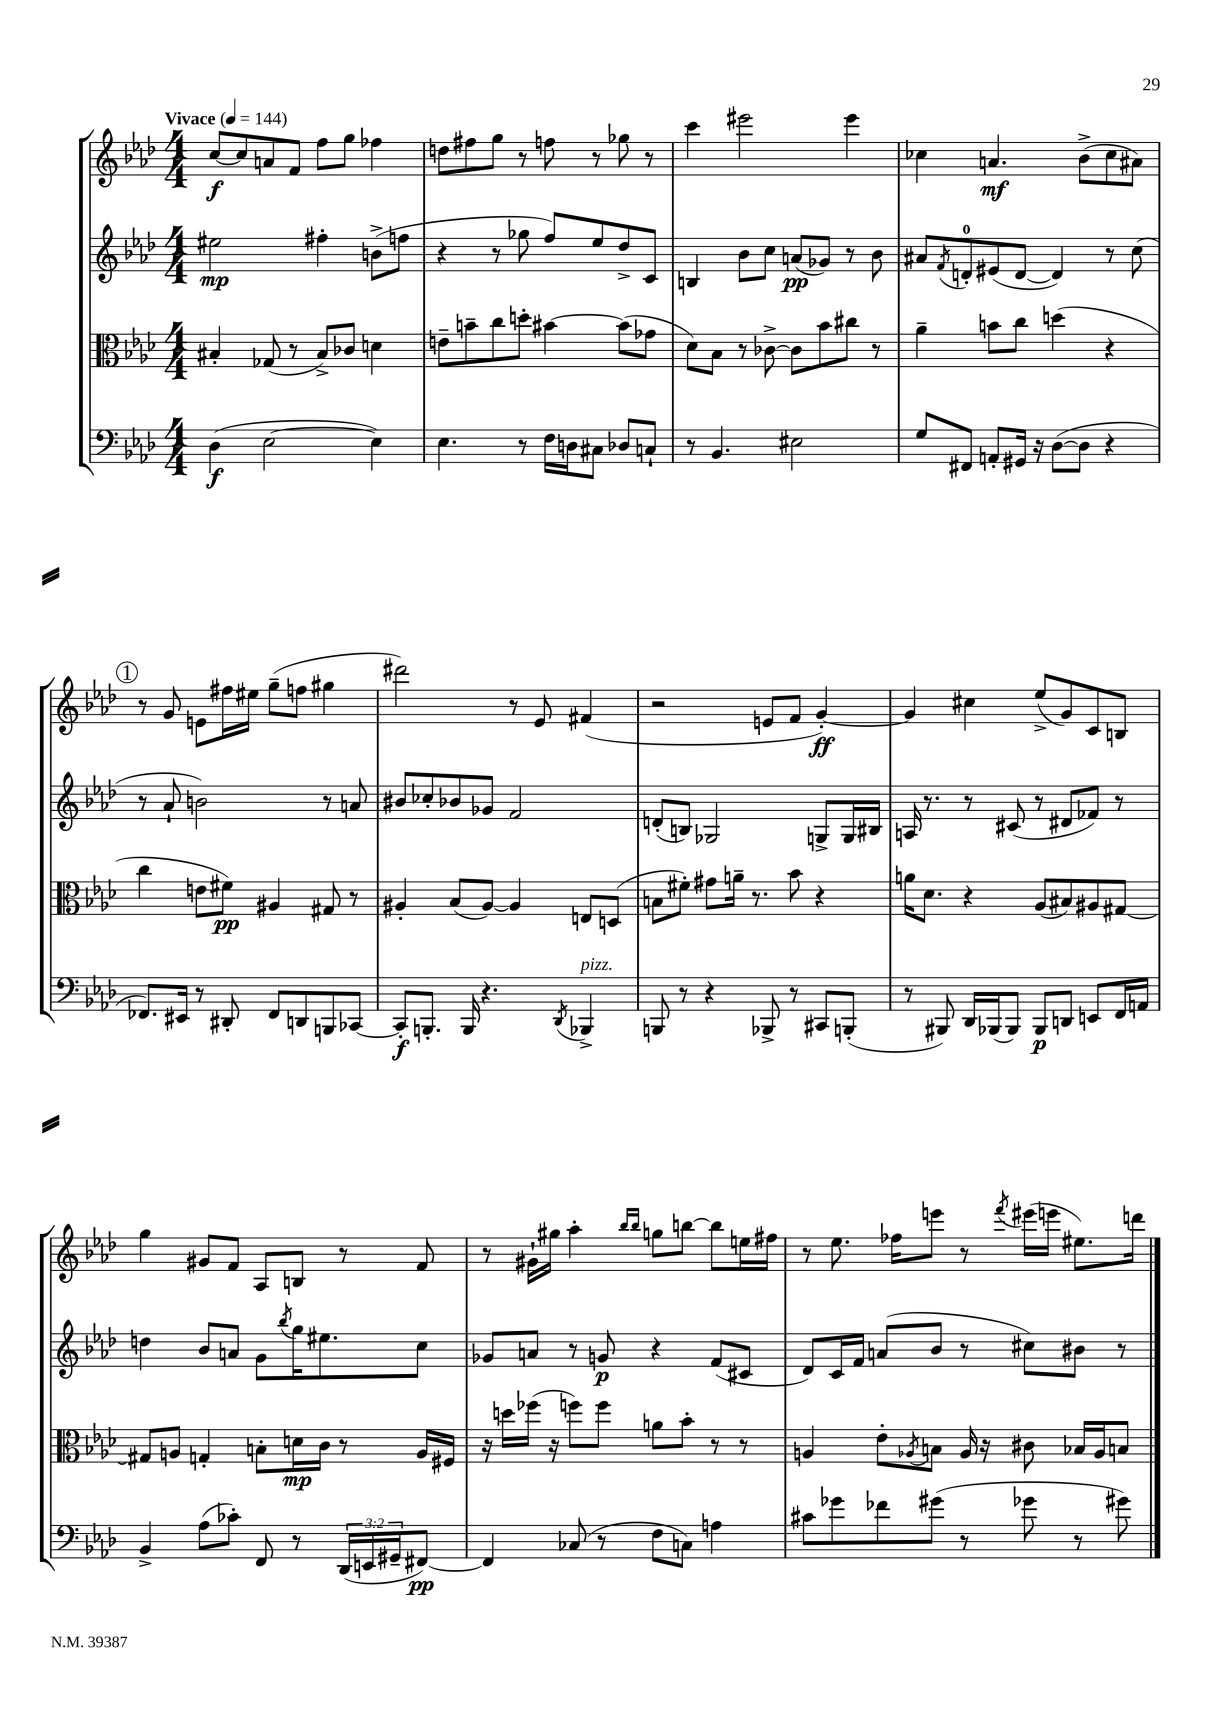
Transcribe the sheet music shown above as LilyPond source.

<<
\new StaffGroup <<
\new Staff = "s0" {
    \clef treble \key aes \major \numericTimeSignature \time 4/4 \tempo "Vivace" 4 = 144
    c''8~\f c''8 a'8 f'8 f''8 g''8 fes''4 |
    d''8 fis''8 g''8 r8 f''8 r8 ges''8 r8 |
    c'''4 eis'''2 eis'''4 |
    ces''4 a'4.\mf bes'8->( ces''8 ais'8) |
    \mark \markup { \circle "1" } r8 g'8 e'8 fis''16 eis''16 g''8--( f''8 gis''4 |
    dis'''2) r8 ees'8 fis'4( |
    r2 e'8 f'8 g'4~-.\ff) |
    g'4 cis''4 ees''8->( g'8) c'8 b8 |
    g''4 gis'8 f'8 aes8 b8 r8 f'8 |
    r8 gis'16-! gis''16 aes''4-. \grace { bes''16 bes''16 } g''8 b''8~ b''8 e''16 fis''16 |
    r8 ees''8. fes''16 e'''8 r8 \acciaccatura { f'''8 } eis'''16( e'''16 eis''8.) d'''16 \bar "|." |
}
\new Staff = "s1" {
    \clef treble \key aes \major \numericTimeSignature \time 4/4
    eis''2\mp fis''4-. b'8->( f''8 |
    r4 r8 ges''8 f''8) ees''8 des''8-> c'8 |
    b4 bes'8 c''8 a'8\pp( ges'8) r8 bes'8 |
    ais'8 \acciaccatura { f'8 } d'8-0-. eis'8( d'8~ d'4) r8 c''8( |
    \mark \markup { \circle "1" } r8 aes'8-! b'2) r8 a'8 |
    bis'8 ces''8-. bes'8 ges'8 f'2 |
    d'8-.( b8) ges2 g8-> g16 bis16 |
    a16 r8. r8 cis'8( r8 dis'8 fes'8) r8 |
    d''4 bes'8 a'8 g'8 \acciaccatura { bes''8 } g''16 eis''8. c''8 |
    ges'8 a'8 r8 g'8\p r4 f'8( cis'8 |
    des'8) c'16 f'16 a'8( bes'8 r8 cis''8) bis'8 r8 \bar "|." |
}
\new Staff = "s2" {
    \clef alto \key aes \major \numericTimeSignature \time 4/4
    bis4-. ges8( r8 bis8->) ces'8 d'4 |
    e'8-- b'8-- c''8 d''8-. bis'4~ bis'8( ges'8 |
    des'8) bes8 r8 ces'8~-> ces'8 bes'8 cis''8 r8 |
    aes'4-- b'8 c''8 d''4( r4 |
    \mark \markup { \circle "1" } c''4 e'8 fis'8\pp) ais4 gis8 r8 |
    ais4-. bes8( ais8~) ais4 e8 d8( |
    b8 fis'8-.) gis'8 a'16-- r8. bes'8 r4 |
    a'16 des'8. r4 aes8( bis8) ais8 gis8~ |
    gis8 a8 g4-. b8-. d'16\mp c'16 r8 a16 fis16 |
    r16 d''16 fes''16( r16 f''8) f''8 a'8 bes'8-. r8 r8 |
    a4 ees'8-. \acciaccatura { aes8 } b8 aes16 r16 cis'8 bes16 aes16 b8 \bar "|." |
}
\new Staff = "s3" {
    \clef bass \key aes \major \numericTimeSignature \time 4/4 \override Staff.TupletNumber.text = #tuplet-number::calc-fraction-text
    des4\f( ees2~ ees4) |
    ees4. r8 f16 d16 cis8 des8 c8-! |
    r8 bes,4. eis2 |
    g8 fis,8 a,8-. gis,16 r16 des8~( des8 r4 |
    \mark \markup { \circle "1" } fes,8.) eis,16 r8 dis,8-. fes,8 d,8 b,,8 ces,8~ |
    ces,8-.\f b,,8.-. b,,16 r4. \acciaccatura { des,8 } bes,,4->^\markup { \italic "pizz." } |
    b,,8 r8 r4 bes,,8-> r8 cis,8 b,,8-.( |
    r8 bis,,8) des,16 bes,,16( bes,,8) bes,,8\p d,8 e,8 f,16 a,16 |
    bes,4-> aes8( ces'8-.) f,8 r8 \tuplet 3/2 { des,16( e,16 gis,16-- } fis,8~\pp) |
    fis,4 ces8( r8 f8 c8) a4 |
    cis'8 ges'8 fes'8 gis'8( r8 ges'8 r8 gis'8) \bar "|." |
}
>>
>>
\layout { \context { \Score \remove "Bar_number_engraver" } }
